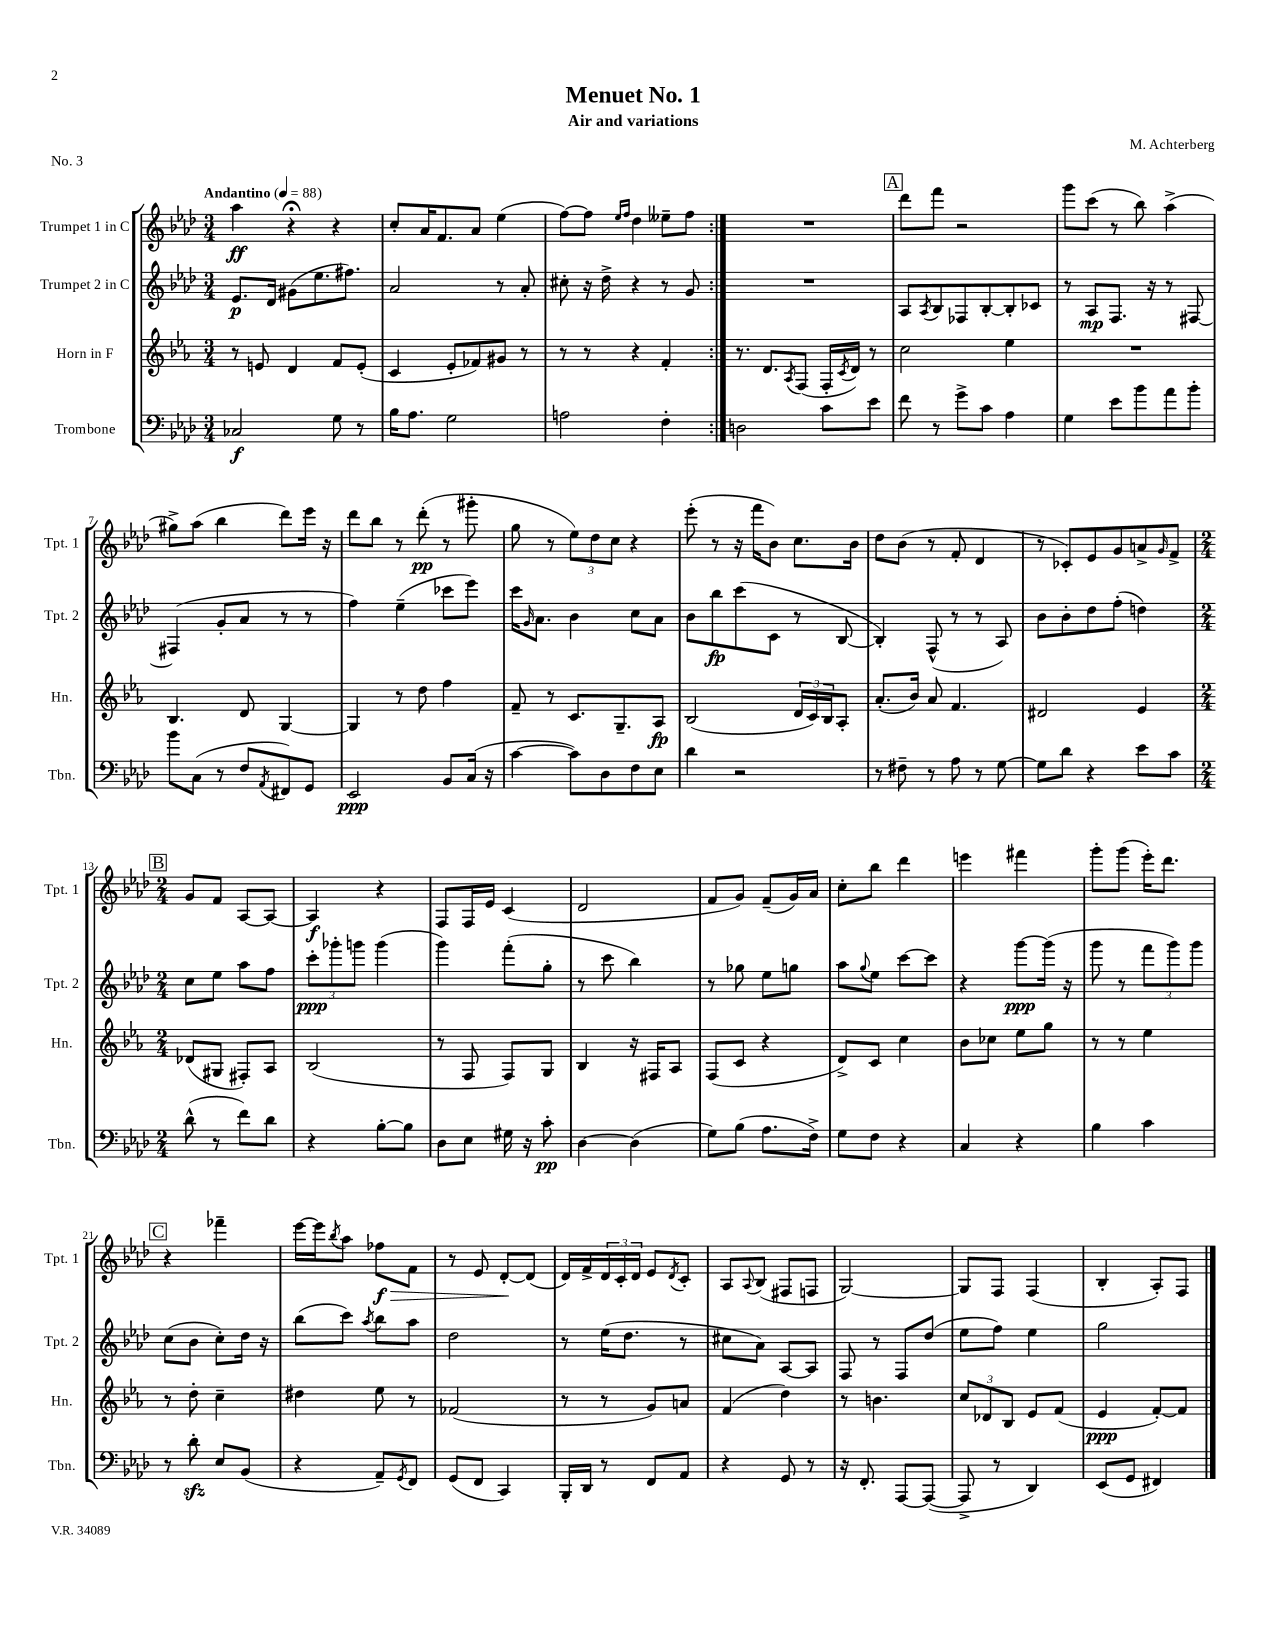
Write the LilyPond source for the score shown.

\header { title = "Menuet No. 1" composer = "M. Achterberg" subtitle = "Air and variations" piece = "No. 3" }
<<
\new StaffGroup <<
\new Staff = "s0" \with { instrumentName = "Trumpet 1 in C" shortInstrumentName = "Tpt. 1" } {
    \clef treble \key aes \major \numericTimeSignature \time 3/4 \tempo "Andantino" 4 = 88
    \repeat volta 2 { aes''4\ff r4\fermata r4 |
    c''8-. aes'16 f'8. aes'8 ees''4( |
    f''8~) f''8 \grace { ees''16 f''16 } des''4 eeses''8-- f''8 | }
    R2. |
    \mark \markup { \box "A" } des'''8 f'''8 r2 |
    g'''8 c'''8( r8 bes''8) aes''4->( |
    gis''8->) aes''8( bes''4 des'''8) ees'''16 r16 |
    des'''8 bes''8 r8 des'''8-.\pp( r8 gis'''8-. |
    g''8 r8 \tuplet 3/2 { ees''8) des''8 c''8 } r4 |
    ees'''8-.( r8 r16 f'''16 bes'8) c''8. bes'16 |
    des''8 bes'8( r8 f'8-. des'4 |
    r8 ces'8-.) ees'8 g'8 a'8-> \grace { g'16 } f'8-> |
    \mark \markup { \box "B" } \numericTimeSignature \time 2/4 g'8 f'8 aes8~ aes8~ |
    aes4\f r4 |
    f8 f16 ees'16 c'4( |
    des'2 |
    f'8 g'8) f'8--( g'16) aes'16 |
    c''8-. bes''8 des'''4 |
    e'''4 fis'''4 |
    g'''8-. g'''8( ees'''16-.) des'''8. |
    \mark \markup { \box "C" } r4 fes'''4-- |
    ees'''16~ ees'''16 \acciaccatura { bes''8 } aes''8 fes''8\f\> f'8 |
    r8 ees'8 des'8~-.\! des'8( |
    des'16) f'16-> \tuplet 3/2 { des'16 c'16-. des'16 } ees'8 \acciaccatura { des'8 } c'8-. |
    aes8 \appoggiatura { aes8 } bes8( fis8 f8 |
    g2~) |
    g8 f8 f4( |
    bes4-. aes8-.) f8 \bar "|." |
}
\new Staff = "s1" \with { instrumentName = "Trumpet 2 in C" shortInstrumentName = "Tpt. 2" } {
    \clef treble \key aes \major \numericTimeSignature \time 3/4
    \repeat volta 2 { ees'8.\p des'16 gis'8( ees''8. fis''8.) |
    aes'2 r8 aes'8-. |
    cis''8-. r16 des''16-> r4 r8 g'8 | }
    R2. |
    \mark \markup { \box "A" } aes8 \acciaccatura { aes8 } bes8 fes8 bes8~-. bes8-. ces'8 |
    r8 aes8\mp f8. r16 r8 fis8~ |
    fis4( g'8-. aes'8 r8 r8 |
    f''4) ees''4--( ces'''8 ees'''8) |
    c'''16 \grace { g'16 } aes'8. bes'4 c''8 aes'8 |
    bes'8 bes''8\fp c'''8( c'8 r8 bes8~ |
    bes4-.) f8-^( r8 r8 aes8) |
    bes'8 bes'8-. des''8 f''8-.( d''4) |
    \mark \markup { \box "B" } \numericTimeSignature \time 2/4 c''8 ees''8 aes''8 f''8 |
    \tuplet 3/2 { c'''8-.\ppp ges'''8-. g'''8 } g'''4( |
    g'''4) f'''8-.( g''8-. |
    r8 c'''8 bes''4) |
    r8 ges''8 ees''8 g''8 |
    aes''8 \appoggiatura { g''8 } ees''8 c'''8~ c'''8 |
    r4 g'''8~\ppp g'''16( r16 |
    g'''8 r8 \tuplet 3/2 { f'''8 g'''8) g'''8 } |
    \mark \markup { \box "C" } c''8( bes'8 c''8-.) des''16 r16 |
    bes''8( c'''8) \acciaccatura { aes''8 } bes''8 aes''8 |
    des''2 |
    r8 ees''16( des''8. r8 |
    cis''8 aes'8) aes8~ aes8 |
    f8 r8 f8 des''8( |
    ees''8 f''8) ees''4 |
    g''2 \bar "|." |
}
\new Staff = "s2" \with { instrumentName = "Horn in F" shortInstrumentName = "Hn." } {
    \clef treble \key ees \major \numericTimeSignature \time 3/4
    \repeat volta 2 { r8 e'8 d'4 f'8 e'8-.( |
    c'4 ees'8-. fes'8) gis'8 r8 |
    r8 r8 r4 f'4-. | }
    r8. d'8. \acciaccatura { aes8 } f8( f16-. \acciaccatura { c'8 } d'16) r8 |
    \mark \markup { \box "A" } c''2 ees''4 |
    R2. |
    bes4. d'8 g4~ |
    g4 r8 d''8 f''4 |
    f'8-- r8 c'8. g8.-- aes8\fp |
    bes2( \tuplet 3/2 { d'16 c'16) bes16 } aes8-. |
    aes'8.-.( bes'16) aes'8 f'4. |
    dis'2 ees'4 |
    \mark \markup { \box "B" } \numericTimeSignature \time 2/4 des'8( gis8 fis8-.) aes8 |
    bes2( |
    r8 f8 f8) g8 |
    bes4 r16 fis16 aes8 |
    f8( c'8 r4 |
    d'8->) c'8 c''4 |
    bes'8 ces''8 ees''8 g''8 |
    r8 r8 ees''4 |
    \mark \markup { \box "C" } r8 d''8-. c''4-- |
    dis''4 ees''8 r8 |
    fes'2( |
    r8 r8 g'8) a'8 |
    f'4( d''4) |
    r8 b'4. |
    \tuplet 3/2 { c''8 des'8 bes8 } ees'8 f'8( |
    ees'4\ppp f'8~-.) f'8 \bar "|." |
}
\new Staff = "s3" \with { instrumentName = "Trombone" shortInstrumentName = "Tbn." } {
    \clef bass \key aes \major \numericTimeSignature \time 3/4
    \repeat volta 2 { ces2\f g8 r8 |
    bes16 aes8. g2 |
    a2 f4-. | }
    d2 c'8 ees'8 |
    \mark \markup { \box "A" } f'8 r8 g'8-> c'8 aes4 |
    g4 ees'8 bes'8 aes'8 bes'8-. |
    bes'8 c8( r8 f8 \acciaccatura { aes,8 } fis,8) g,8 |
    ees,2\ppp bes,8 c16( r16 |
    c'4~ c'8) des8 f8 ees8 |
    des'4 r2 |
    r8 fis8-- r8 aes8 r8 g8~ |
    g8 des'8 r4 ees'8 c'8 |
    \mark \markup { \box "B" } \numericTimeSignature \time 2/4 des'8-^( r8 f'8) des'8 |
    r4 bes8~-. bes8 |
    des8 ees8 gis16 r16 c'8-.\pp |
    des4~ des4( |
    g8) bes8( aes8. f16->) |
    g8 f8 r4 |
    c4 r4 |
    bes4 c'4 |
    \mark \markup { \box "C" } r8 des'8-.\sfz ees8 bes,8( |
    r4 aes,8--) \acciaccatura { g,8 } f,8 |
    g,8( f,8 c,4) |
    bes,,16-. des,16 r8 f,8 aes,8 |
    r4 g,8 r8 |
    r16 f,8.-. aes,,8~ aes,,8~( |
    aes,,8-> r8 des,4) |
    ees,8( g,8 fis,4) \bar "|." |
}
>>
>>
